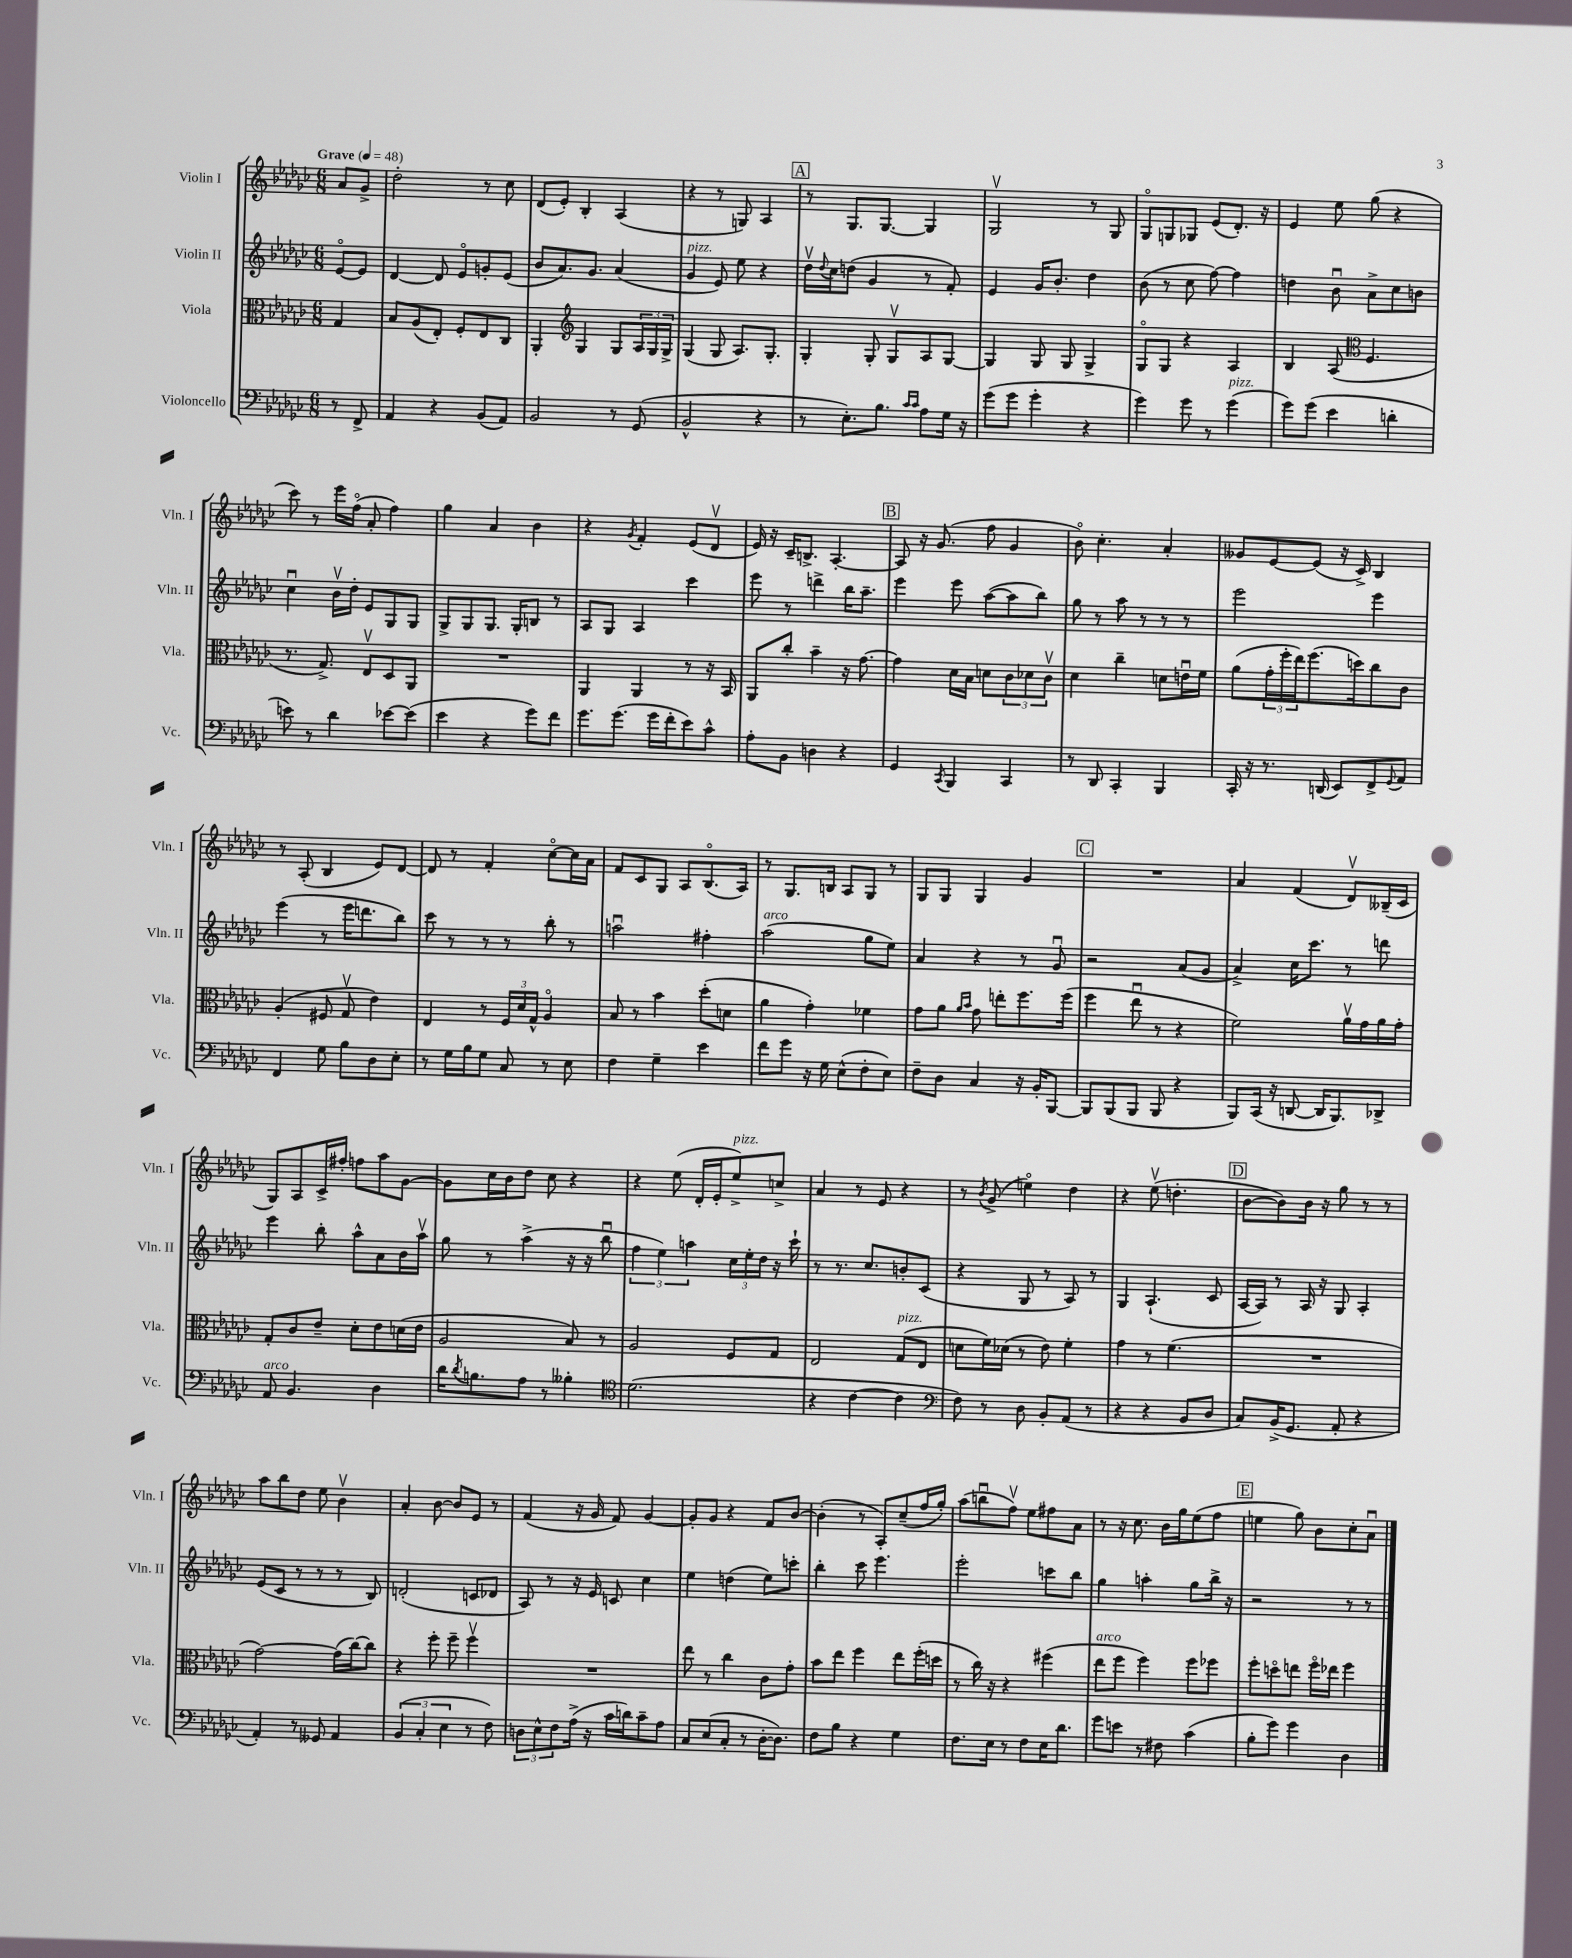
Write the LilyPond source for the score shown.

<<
\new StaffGroup <<
\new Staff = "s0" \with { instrumentName = "Violin I" shortInstrumentName = "Vln. I" } {
    \clef treble \key ges \major \numericTimeSignature \time 6/8 \partial 4 \tempo "Grave" 4 = 48
    aes'8 ges'8-> |
    des''2-. r8 ces''8 |
    des'8( ees'8-.) bes4-. aes4( |
    r4 r8 g8) aes4 |
    \mark \markup { \box "A" } r8 ges8. ges8.~ ges4 |
    ges2\upbow r8 ges8 |
    ges8\flageolet g8 ges8 ees'8( des'8.-.) r16 |
    ees'4 ees''8 ges''8( r4 |
    ces'''8) r8 ees'''16 f''16\flageolet( aes'8-. f''4) |
    ges''4 aes'4 bes'4 |
    r4 \acciaccatura { ges'8 } f'4-. ees'8( des'8\upbow |
    ees'16) r16 ces'16-- b8.-> aes4.~-. |
    \mark \markup { \box "B" } aes8 r16 ges'8.( f''8 ges'4 |
    bes'8\flageolet) ces''4.-. aes'4-. |
    geses'8 ees'8~ ees'8( r16 ces'16->) bes4 |
    r8 aes8-.( bes4 ees'8) des'8~ |
    des'8 r8 f'4-. ces''8~\flageolet ces''16 aes'16 |
    f'8 ces'8 ges8 aes8 bes8.\flageolet( aes16) |
    r8 ges8. b16 aes8 ges8 r8 |
    ges8 ges8 ges4 ges'4 |
    \mark \markup { \box "C" } R2. |
    aes'4 f'4( des'8\upbow) beses16--( ces'16 |
    ges8) aes8 ces'16-> fis''16-. f''8 aes''8 ges'8~ |
    ges'8 ces''16 bes'16 des''8 ces''8 r4 |
    r4 ees''8( des'16-. ees'16-. ees''8->^\markup { \italic "pizz." }) c''8-> |
    aes'4 r8 ees'8 r4 |
    r8 \acciaccatura { bes'8 } ges'8->( e''4\flageolet) des''4 |
    r4 ees''8\upbow( d''4.-. |
    \mark \markup { \box "D" } bes'8~ bes'8) bes'16 r16 ges''8 r8 r8 |
    aes''8 bes''8 des''8 ees''8 bes'4\upbow |
    aes'4-. bes'8~ bes'8 ees'8 r8 |
    f'4( r16 ges'16 f'8) ges'4~ |
    ges'8-. ges'8 r4 f'8 bes'8~ |
    bes'4-.( r8 aes8-.) ces''8--( f''16 ges''16-.) |
    aes''8( b''8\downbow f''8\upbow) ees''8 fis''8 aes'8 |
    r8 r16 ces''8. bes'16 ges''16 ees''8( f''8 |
    \mark \markup { \box "E" } e''4 ges''8) bes'8 ces''8-. aes'8\downbow \bar "|." |
}
\new Staff = "s1" \with { instrumentName = "Violin II" shortInstrumentName = "Vln. II" } {
    \clef treble \key ges \major \numericTimeSignature \time 6/8 \partial 4
    ees'8~\flageolet ees'8 |
    des'4~ des'8 ees'8\flageolet g'8-. ees'8( |
    bes'8 aes'8.) ges'8. aes'4( |
    ges'4^\markup { \italic "pizz." } ees'8) ees''8 r4 |
    \mark \markup { \box "A" } des''16\upbow \appoggiatura { des''8 } ces''16 d''8( ges'4 r8 f'8-.) |
    ees'4 ges'16 bes'8.-. des''4 |
    bes'8( r8 ces''8 f''8~) f''4 |
    d''4 bes'8\downbow aes'8-> ces''8 b'8 |
    ces''4\downbow bes'16\upbow des''16-. ees'8 ges8 ges8 |
    ges8-> ges8 ges8. ges16-. b8 r8 |
    aes8 ges8 aes4 ces'''4 |
    ees'''8 r8 d'''4-> bes''16 aes''8.-- |
    \mark \markup { \box "B" } ees'''4 ees'''8 aes''8~( aes''8 bes''8) |
    ges''8 r8 aes''8 r8 r8 r8 |
    ees'''2 ees'''4 |
    ees'''4( r8 ees'''16 d'''8. bes''8) |
    ces'''8 r8 r8 r8 bes''8-. r8 |
    a''2\downbow fis''4-. |
    aes''2^\markup { \italic "arco" }( ges''8 ees''8) |
    aes'4 r4 r8 ges'8\downbow |
    \mark \markup { \box "C" } r2 aes'8( ges'8 |
    aes'4->) ces''16 ces'''8. r8 d'''8 |
    ees'''4 bes''8-. aes''8-^ aes'8 bes'16 aes''16\upbow |
    ges''8 r8 aes''4->( r16 r16 bes''8\downbow |
    \tuplet 3/2 { f''4 ees''4) a''4 } \tuplet 3/2 { ces''16 ees''16-. des''16 } r16 ces'''16-! |
    r8 r8. ces''8. b'8-. ces'8( |
    r4 ges8 r8 aes8) r8 |
    ges4 aes4.-!( ces'8 |
    \mark \markup { \box "D" } aes16~ aes16) r8 aes16 r16 ges8 aes4-. |
    ees'8( ces'8 r8 r8 r8 bes8) |
    d'2-.( c'8 des'8 |
    aes8) r8 r16 ees'16 c'8 ces''4 |
    ees''4 d''4( ees''8) c'''8-. |
    bes''4-. ces'''8 ees'''4. |
    ees'''2-. c'''8 bes''8 |
    ges''4 a''4-. ges''8 bes''16-> r16 |
    \mark \markup { \box "E" } r2 r8 r8 \bar "|." |
}
\new Staff = "s2" \with { instrumentName = "Viola" shortInstrumentName = "Vla." } {
    \clef alto \key ges \major \numericTimeSignature \time 6/8 \partial 4
    ges4 |
    bes8 aes8( ees8-.) f8-. ees8 ces8 |
    aes,4-. \clef treble ges4 ges8 \tuplet 3/2 { aes16 ges16 ges16-> } |
    ges4( ges8 aes8.) ges8.-. |
    \mark \markup { \box "A" } ges4-. ges8-. ges8\upbow aes8 ges8~ |
    ges4 ges8 ges8 ges4-> |
    ges8\flageolet ges8 r4 aes4 |
    bes4 aes8( \clef alto f4. |
    r8. ges8.->) ees8\upbow des8 aes,8 |
    R2. |
    aes,4 aes,4 r8 r16 bes,16 |
    aes,8 ces''8-. bes'4-- r16 ges'8.~ |
    \mark \markup { \box "B" } ges'4 des'16 bes16 d'8 \tuplet 3/2 { ces'8 des'8 ces'8\upbow } |
    des'4 ces''4-- d'8 e'16\downbow f'16 |
    aes'8( \tuplet 3/2 { ges'16-. f''16-. ees''16) } f''8.( d''16) ces''8 ces'8 |
    aes4-.( fis8 ges8\upbow ees'4) |
    ees4 r8 \tuplet 3/2 { f16 des'16 ges16-^ } aes4\flageolet |
    bes8 r8 bes'4 des''8-.( d'8 |
    aes'4 ges'4-.) fes'4 |
    ges'8 aes'8 \grace { aes'16 bes'16 } ges'8 e''8-. f''8. f''16( |
    \mark \markup { \box "C" } f''4 ees''8\downbow r8 r4 |
    f'2) aes'16\upbow ges'16 aes'16 ges'16-. |
    ges8-. ces'8 ees'8-- des'8-. ees'8 d'16( ees'16 |
    aes2 bes8) r8 |
    aes2 f8 ges8 |
    ees2 ges8^\markup { \italic "pizz." }( ees8 |
    d'8 f'16) des'16( r8 ees'8) f'4-. |
    ges'4 r8 f'4.( |
    \mark \markup { \box "D" } R2. |
    ges'2~) ges'16( ces''16~) ces''8 |
    r4 f''8-. f''8-- f''4\upbow |
    R2. |
    ees''8 r8 ces''4 ces'8 ges'8-. |
    bes'8 ees''8 f''4 ees''8 f''16-.( d''16 |
    r8 ces''16) r16 r4 fis''4( |
    ees''8^\markup { \italic "arco" } f''8 f''4) f''8 fes''8 |
    \mark \markup { \box "E" } f''8-. d''8\flageolet e''8 f''16\flageolet ees''16 f''4 \bar "|." |
}
\new Staff = "s3" \with { instrumentName = "Violoncello" shortInstrumentName = "Vc." } {
    \clef bass \key ges \major \numericTimeSignature \time 6/8 \partial 4
    r8 f,8-> |
    aes,4 r4 bes,8( aes,8) |
    bes,2 r8 ges,8( |
    bes,2-^ r4 |
    \mark \markup { \box "A" } r8 ees8.-.) bes8. \grace { ces'16 ces'16 } aes8 ges16 r16 |
    ges'8( ges'8 ges'4-. r4 |
    ges'4) ges'8 r8 ges'4^\markup { \italic "pizz." }( |
    ges'8) ges'8( ees'4 d'4-. |
    e'8) r8 des'4 ees'8~ ees'8( |
    ees'4 r4 ges'8) f'8 |
    ges'8. ges'8.( ges'16 f'16-. ees'8) ces'8-^ |
    aes8-. bes,8 d4 r4 |
    \mark \markup { \box "B" } ges,4 \acciaccatura { ces,8 } bes,,4 ces,4 |
    r8 des,8 ces,4-. bes,,4 |
    ces,16-. r16 r8. d,16( ees,8) f,8-> \appoggiatura { ges,8 } aes,8 |
    f,4 ges8 bes8 des8 ees8-. |
    r8 ges16 bes16 ges8 ces8 r8 ees8 |
    f4 ges4-- ees'4 |
    f'8 ges'8 r16 ges16 ees8-^( f8-. ees8) |
    f8-- des8 ces4 r16 bes,16-. bes,,8~ |
    \mark \markup { \box "C" } bes,,8 bes,,8( bes,,8 bes,,8 r4 |
    bes,,8) ces,16( r16 d,8~ d,16 bes,,8.) des,8-> |
    aes,8^\markup { \italic "arco" } bes,4. des4 |
    des'16 \acciaccatura { des'8 } b8. aes8 r8 beses4-. |
    \clef tenor des'2.( |
    r4 ces'4~ ces'4 |
    \clef bass f8) r8 des8 bes,8-. aes,8( r8 |
    r4 r4 bes,8 des8 |
    \mark \markup { \box "D" } ces8) bes,16->( ges,8. aes,8-. r4 |
    aes,4-.) r8 geses,8 aes,4 |
    \tuplet 3/2 { bes,4( ces4-. ees4 } r8 f8) |
    \tuplet 3/2 { d8 ees8-^ f8 } aes16->( r16 ces'16 d'16) ces'8-- aes8 |
    ces8 ees8( ces8-. r8 des16~-. des8.) |
    f8 bes8 r4 ges4 |
    f8. ees16 r8 f8 ees16 des'8. |
    ges'8 e'8 r8 fis8 ces'4( |
    \mark \markup { \box "E" } bes8-. ges'8) ges'4 des4 \bar "|." |
}
>>
>>
\layout { \context { \Score \remove "Bar_number_engraver" } }
